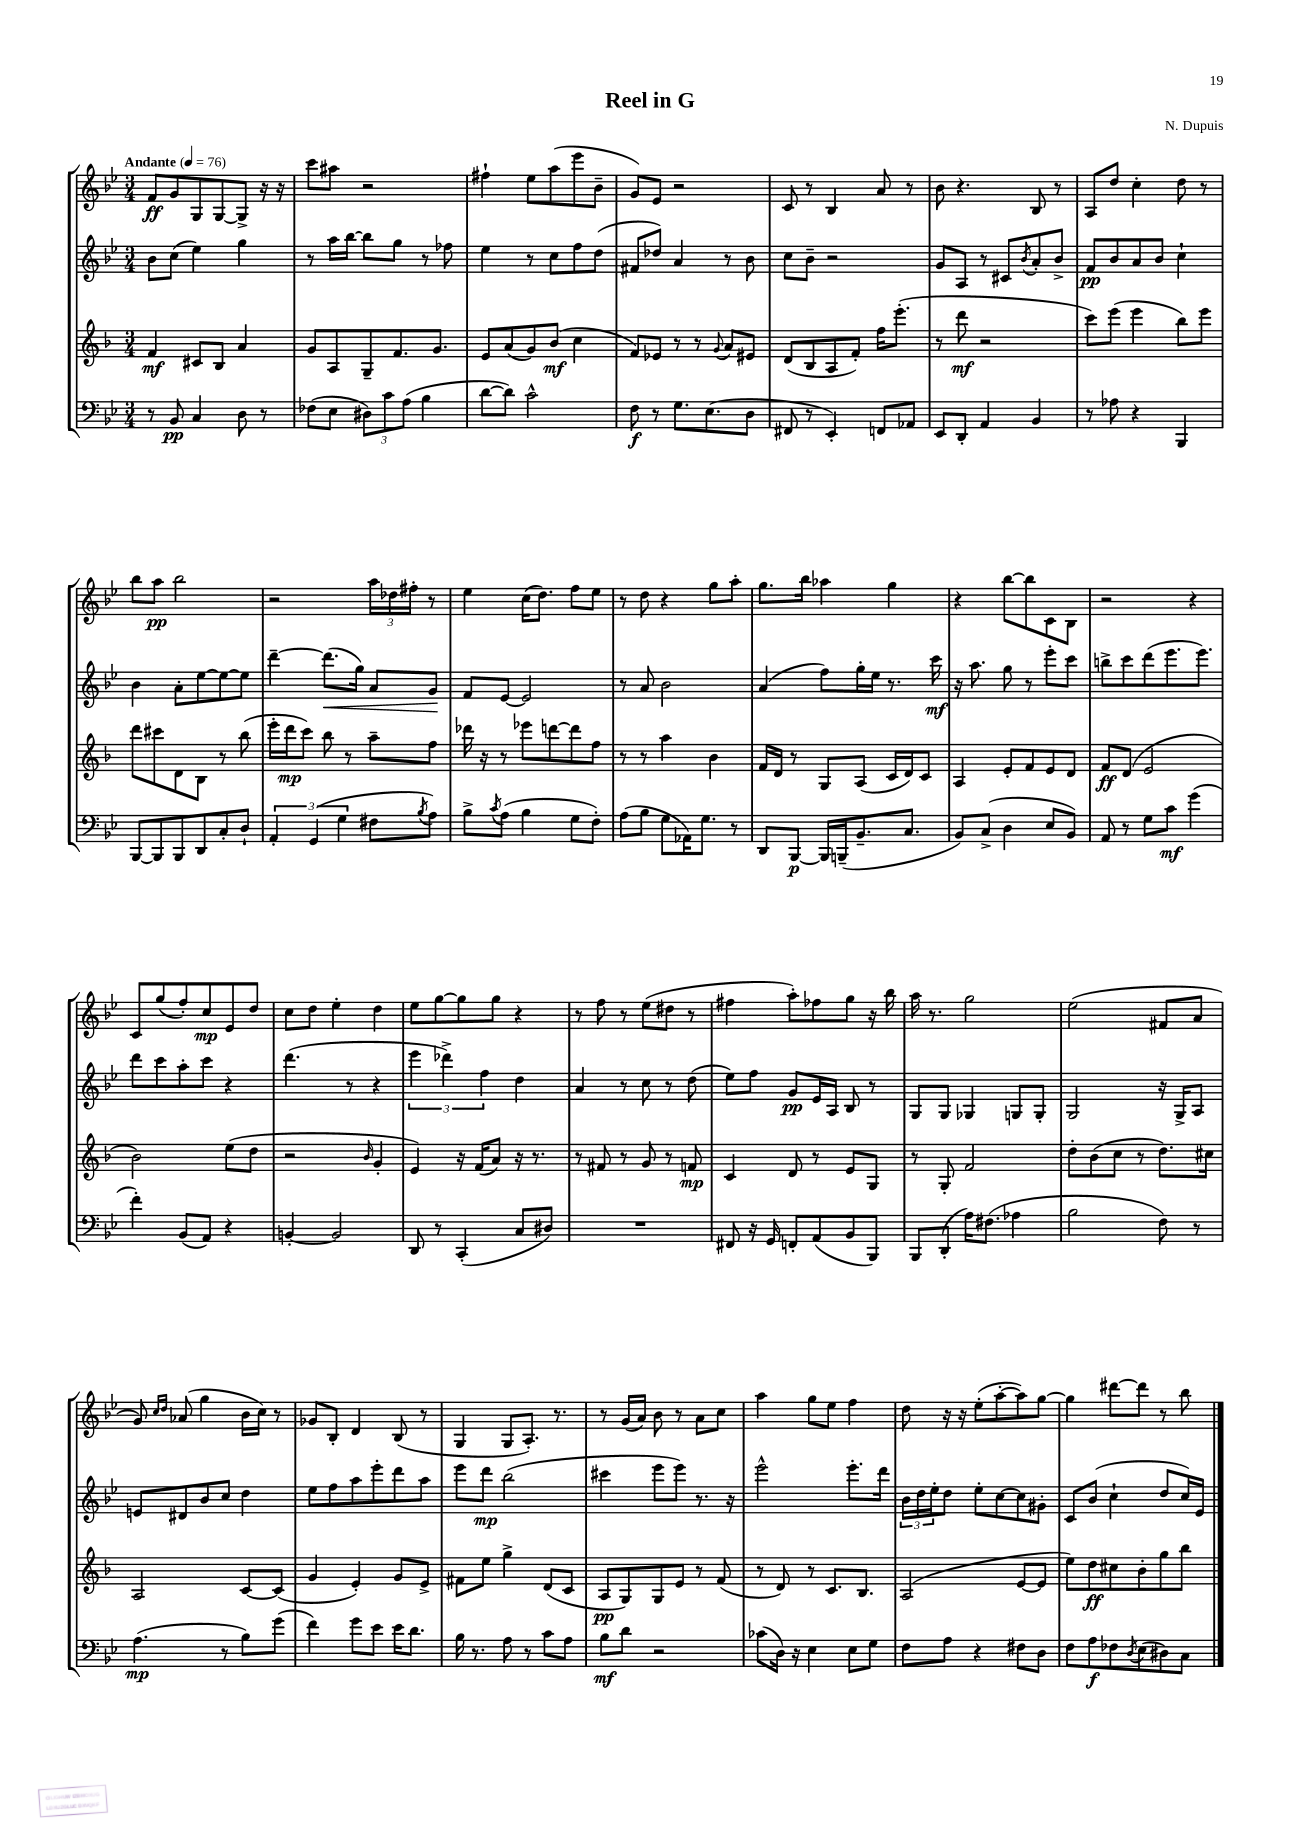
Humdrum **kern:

**kern	**dynam	**kern	**dynam	**kern	**dynam	**kern	**dynam
*part4	*part4	*part3	*part3	*part2	*part2	*part1	*part1
*staff4	*staff4	*staff3	*staff3	*staff2	*staff2	*staff1	*staff1
*clefF4	*	*clefG2	*	*clefG2	*	*clefG2	*
*k[b-e-]	*	*k[b-]	*	*k[b-e-]	*	*k[b-e-]	*
*M3/4	*	*M3/4	*	*M3/4	*	*M3/4	*
*MM76	*	*MM76	*	*MM76	*	*MM76	*
=1	=1	=1	=1	=1	=1	=1	=1
!	!	!	!	!	!	!LO:TX:a:B:t=Andante	!
8r	.	4f/	mf	8b-\L	.	8f/L	ff
8BB-/	pp	.	.	(8cc\J	.	8g/	.
4C/	.	8c#X/L	.	4ee-\)	.	8G/	.
.	.	8B-/J	.	.	.	[8G/	.
8D\	.	4a/	.	4gg\	.	8G^/J]	.
8r	.	.	.	.	.	16r	.
.	.	.	.	.	.	16r	.
=2	=2	=2	=2	=2	=2	=2	=2
(8F-X\L	.	8g/L	.	8r	.	8ccc\L	.
8E-\J	.	8A/	.	16aa\LL	.	8aa#X\J	.
.	.	.	.	[16bb-\JJ	.	.	.
12D#X\L)	.	8G~/	.	8bb-\L]	.	2r	.
12c\	.	.	.	.	.	.	.
.	.	8.f/	.	8gg\J	.	.	.
(12A\J	.	.	.	.	.	.	.
4B-\	.	.	.	8r	.	.	.
.	.	8.g/J	.	.	.	.	.
.	.	.	.	8ff-X\	.	.	.
=3	=3	=3	=3	=3	=3	=3	=3
[8d\L	.	8e/L	.	4ee-\	.	4ff#X`\	.
8d\J])	.	(8a/	.	.	.	.	.
2c^^\	.	8g/)	.	8r	.	8ee-\L	.
.	.	(8b-/J	mf	8cc\L	.	(8aa\	.
.	.	4cc\	.	8ff\	.	8eee-\	.
.	.	.	.	(8dd\J	.	8b-~\J	.
=4	=4	=4	=4	=4	=4	=4	=4
8F\	f	8f/L)	.	8f#X/L	.	8g/L)	.
8r	.	8e-X/J	.	8dd-X/J)	.	8e-/J	.
8.G\L	.	8r	.	4a/	.	2r	.
.	.	8r	.	.	.	.	.
(8.E-\	.	.	.	.	.	.	.
.	.	8qqg/	.	.	.	.	.
.	.	8a/L	.	8r	.	.	.
8D\J	.	8e#X/J	.	8b-\	.	.	.
=5	=5	=5	=5	=5	=5	=5	=5
8FF#X/	.	(8d/L	.	8cc\L	.	8c/	.
8r	.	8B-/	.	8b-~\J	.	8r	.
4EE-'/)	.	8A/	.	2r	.	4B-/	.
.	.	8f'/J)	.	.	.	.	.
8FFn/L	.	16ff\KL	.	.	.	8a/	.
.	.	(8.eee'\J	.	.	.	.	.
8AA-X/J	.	.	.	.	.	8r	.
=6	=6	=6	=6	=6	=6	=6	=6
8EE-/L	.	8r	.	8g/L	.	8b-\	.
8DD'/J	.	8ddd\	mf	8A/J	.	4.r	.
4AA/	.	2r	.	8r	.	.	.
.	.	.	.	8c#X/L	.	.	.
.	.	.	.	8qb-/	.	.	.
4BB-/	.	.	.	8a'/	.	8B-/	.
.	.	.	.	8b-^/J	.	8r	.
=7	=7	=7	=7	=7	=7	=7	=7
8r	.	8ccc\L)	.	8f/L	pp	8A/L	.
8A-X\	.	(8eee\J	.	8b-/	.	8dd/J	.
4r	.	4eee\	.	8a/	.	4cc'\	.
.	.	.	.	8b-/J	.	.	.
4BBB-/	.	8bb-\L)	.	4cc`\	.	8dd\	.
.	.	8eee\J	.	.	.	8r	.
!!LO:LB:g=z
=8	=8	=8	=8	=8	=8	=8	=8
[8BBB-/L	.	8ddd\L	.	4b-\	.	8bb-\L	.
8BBB-/]	.	8ccc#X\	.	.	.	8aa\J	pp
8BBB-/	.	8d\	.	8a'\L	.	2bb-\	.
8DD/	.	8B-\J	.	[8ee-\	.	.	.
8C'/	.	8r	.	8ee-\_	.	.	.
8D`/J	.	(8bb-\	.	8ee-\J]	.	.	.
=9	=9	=9	=9	=9	=9	=9	=9
6AA'/	.	16eee'\LL	.	[4ddd~\	.	2r	.
.	.	16ddd\J	mp	.	.	.	.
.	.	8ccc\J)	.	.	.	.	.
(6GG/	.	.	.	.	.	.	.
!	!	!	!	!	!LO:HP:b	!	!
.	.	8bb-\	.	(8.ddd\L]	<	.	.
6G\	.	.	.	.	.	.	.
.	.	8r	.	.	.	.	.
.	.	.	.	16gg\Jk)	.	.	.
8F#X\L	.	8aa~\L	.	8a/L	.	24aa\LL	.
.	.	.	.	.	.	24dd-X\	.
.	.	.	.	.	.	24ff#X'\JJ	.
8qB-/	.	.	.	.	.	.	.
8A\J)	.	8ff\J	.	8g/J	.	8r	.
.	.	.	.	.	[	.	.
=10	=10	=10	=10	=10	=10	=10	=10
8B-^\L	.	16ddd-X\	.	8f/L	.	4ee-\	.
.	.	16r	.	.	.	.	.
8qc/	.	.	.	.	.	.	.
(8A\J	.	8r	.	[8e-/J	.	.	.
4B-\	.	8eee-X\L	.	2e-/]	.	(16cc\KL	.
.	.	.	.	.	.	8.dd\J)	.
.	.	[8dddn\	.	.	.	.	.
8G\L	.	8ddd\]	.	.	.	8ff\L	.
8F'\J)	.	8ff\J	.	.	.	8ee-\J	.
=11	=11	=11	=11	=11	=11	=11	=11
(8A\L	.	8r	.	8r	.	8r	.
8B-\J	.	8r	.	8a/	.	8dd\	.
8G\L	.	4aa\	.	2b-\	.	4r	.
16AA-X\K)	.	.	.	.	.	.	.
8.G\J	.	.	.	.	.	.	.
.	.	4b-\	.	.	.	8gg\L	.
8r	.	.	.	.	.	8aa'\J	.
=12	=12	=12	=12	=12	=12	=12	=12
8DD/L	.	16f/LL	.	(4a/	.	8.gg\L	.
.	.	16d/JJ	.	.	.	.	.
[8BBB-/J	p	8r	.	.	.	.	.
.	.	.	.	.	.	16bb-\Jk	.
16BBB-/LL]	.	8G/L	.	8ff\L)	.	4aa-X\	.
(16BBBn~/J	.	.	.	.	.	.	.
8.BB-~/	.	(8A/J	.	16gg'\L	.	.	.
.	.	.	.	16ee-\JJ	.	.	.
.	.	16c/LL	.	8.r	.	4gg\	.
8.C/J	.	16d/J)	.	.	.	.	.
.	.	8c/J	.	.	.	.	.
.	.	.	.	16ccc\	mf	.	.
=13	=13	=13	=13	=13	=13	=13	=13
8BB-/L)	.	4A/	.	16r	.	4r	.
.	.	.	.	8.aa\	.	.	.
(8C^/J	.	.	.	.	.	.	.
4D\	.	8e'/L	.	8gg\	.	[8bb-\L	.
.	.	8f/	.	8r	.	8bb-\]	.
8E-/L	.	8e/	.	8eee-'\L	.	8c\	.
8BB-/J)	.	8d/J	.	8ccc\J	.	8B-\J	.
=14	=14	=14	=14	=14	=14	=14	=14
8AA/	.	8f/L	ff	8bbn^\L	.	2r	.
8r	.	(8d/J	.	8ccc\	.	.	.
8G\L	.	2e/	.	(8ddd\	.	.	.
8c\J	mf	.	.	8.eee-\	.	.	.
(4g\	.	.	.	.	.	4r	.
.	.	.	.	8.eee-\J)	.	.	.
!!LO:LB:g=z
=15	=15	=15	=15	=15	=15	=15	=15
4f'\)	.	2b-\)	.	8ddd\L	.	8c/L	.
.	.	.	.	8ccc\	.	(8gg/	.
(8BB-/L	.	.	.	8aa'\	.	8ff'/)	.
8AA/J)	.	.	.	8ccc\J	.	8cc/	mp
4r	.	(8ee\L	.	4r	.	8e-/	.
.	.	8dd\J	.	.	.	8dd/J	.
=16	=16	=16	=16	=16	=16	=16	=16
[4BBn'/	.	2r	.	(4.ddd\	.	8cc\L	.
.	.	.	.	.	.	8dd\J	.
2BB/]	.	.	.	.	.	4ee-'\	.
.	.	.	.	8r	.	.	.
.	.	16qqb-/	.	.	.	.	.
.	.	4g'/	.	4r	.	4dd\	.
=17	=17	=17	=17	=17	=17	=17	=17
8DD/	.	4e/)	.	6eee-\	.	8ee-\L	.
8r	.	.	.	.	.	[8gg\	.
.	.	.	.	6ddd-X^\)	.	.	.
(4CC'/	.	16r	.	.	.	8gg\]	.
.	.	(16f/KL	.	.	.	.	.
.	.	.	.	6ff\	.	.	.
.	.	8a/J)	.	.	.	8gg\J	.
8C/L	.	16r	.	4dd\	.	4r	.
.	.	8.r	.	.	.	.	.
8D#X/J)	.	.	.	.	.	.	.
=18	=18	=18	=18	=18	=18	=18	=18
2.r	.	8r	.	4a/	.	8r	.
.	.	8f#X/	.	.	.	8ff\	.
.	.	8r	.	8r	.	8r	.
.	.	8g/	.	8cc\	.	(8ee-\L	.
.	.	8r	.	8r	.	8dd#X\J	.
.	.	8fn/	mp	(8dd\	.	8r	.
=19	=19	=19	=19	=19	=19	=19	=19
8FF#X/	.	4c/	.	8ee-\L)	.	4ff#X\	.
16r	.	.	.	8ff\J	.	.	.
16GG/	.	.	.	.	.	.	.
8FFn'/L	.	8d/	.	8g/L	pp	8aa'\L)	.
(8AA/	.	8r	.	16e-/L	.	8ff-X\	.
.	.	.	.	16A/JJ	.	.	.
8BB-/	.	8e/L	.	8B-/	.	8gg\J	.
8BBB-/J)	.	8G/J	.	8r	.	16r	.
.	.	.	.	.	.	16bb-\	.
=20	=20	=20	=20	=20	=20	=20	=20
8BBB-/L	.	8r	.	8G/L	.	16aa\	.
.	.	.	.	.	.	8.r	.
(8DD'/J	.	8G'/	.	8G/J	.	.	.
16A\KL)	.	2f/	.	4G-X/	.	2gg\	.
(8.F#X\J	.	.	.	.	.	.	.
4A-X\	.	.	.	8Gn/L	.	.	.
.	.	.	.	8G'/J	.	.	.
=21	=21	=21	=21	=21	=21	=21	=21
2B-\	.	8dd'\L	.	2G/	.	(2ee-\	.
.	.	(8b-\	.	.	.	.	.
.	.	8cc\J	.	.	.	.	.
.	.	8r	.	.	.	.	.
8F\)	.	8.dd\L)	.	16r	.	8f#X/L	.
.	.	.	.	16G^/KL	.	.	.
8r	.	.	.	8A/J	.	8a/J	.
.	.	16cc#X\Jk	.	.	.	.	.
!!LO:LB:g=z
=22	=22	=22	=22	=22	=22	=22	=22
(4.A\	mp	2A/	.	8en/L	.	8g/)	.
.	.	.	.	.	.	16qqcc/LL	.
.	.	.	.	.	.	16qqdd/JJ	.
.	.	.	.	8d#X/	.	(8a-X/	.
.	.	.	.	8b-/	.	4gg\	.
8r	.	.	.	8cc/J	.	.	.
8B-\L)	.	[8c/L	.	4dd\	.	16b-\LL	.
.	.	.	.	.	.	16cc\JJ)	.
(8g\J	.	(8c/J]	.	.	.	8r	.
=23	=23	=23	=23	=23	=23	=23	=23
4f\)	.	4g/	.	8ee-\L	.	8g-X/L	.
.	.	.	.	8ff\	.	8B-'/J	.
8g\L	.	4e'/)	.	8aa\	.	4d/	.
8e-\J	.	.	.	8eee-'\	.	.	.
16e-\KL	.	8g/L	.	8ddd\	.	(8B-/	.
8.d\J	.	.	.	.	.	.	.
.	.	8e^/J	.	8aa\J	.	8r	.
=24	=24	=24	=24	=24	=24	=24	=24
16B-\	.	8f#X\L	.	8eee-\L	.	4G/	.
8.r	.	.	.	.	.	.	.
.	.	8ee\J	.	8ddd\J	mp	.	.
8A\	.	4gg^\	.	(2bb-\	.	8G/L	.
8r	.	.	.	.	.	8.A'/J)	.
8c\L	.	(8d/L	.	.	.	.	.
.	.	.	.	.	.	8.r	.
8A\J	.	8c/J	.	.	.	.	.
=25	=25	=25	=25	=25	=25	=25	=25
8B-\L	mf	8A/L	pp	4ccc#X\	.	8r	.
8d\J	.	8G/)	.	.	.	(16g/LL	.
.	.	.	.	.	.	16a/JJ)	.
2r	.	8G/	.	8eee-\L	.	8b-\	.
.	.	8e/J	.	8eee-\J)	.	8r	.
.	.	8r	.	8.r	.	8a\L	.
.	.	(8f/	.	.	.	8cc\J	.
.	.	.	.	16r	.	.	.
=26	=26	=26	=26	=26	=26	=26	=26
(8c-X\L	.	8r	.	2eee-^^\	.	4aa\	.
16D\Jk)	.	8d/)	.	.	.	.	.
16r	.	.	.	.	.	.	.
4E-\	.	8r	.	.	.	8gg\L	.
.	.	8.c/L	.	.	.	8ee-\J	.
8E-\L	.	.	.	8.eee-'\L	.	4ff\	.
.	.	8.B-/J	.	.	.	.	.
8G\J	.	.	.	.	.	.	.
.	.	.	.	16ddd\Jk	.	.	.
=27	=27	=27	=27	=27	=27	=27	=27
8F\L	.	(2A/	.	24b-\LL	.	8dd\	.
.	.	.	.	24dd\	.	.	.
.	.	.	.	24ee-'\J	.	.	.
8A\J	.	.	.	8dd\J	.	16r	.
.	.	.	.	.	.	16r	.
4r	.	.	.	8ee-'\L	.	(8ee-'\L	.
.	.	.	.	[8cc\	.	[8aa'\	.
8F#X\L	.	[8e/L	.	8cc\]	.	8aa\])	.
8D\J	.	8e/J]	.	8g#X'\J	.	[8gg\J	.
=28	=28	=28	=28	=28	=28	=28	=28
8F\L	.	8ee\L)	.	8c/L	.	4gg\]	.
8A\	f	8dd\	ff	(8b-/J	.	.	.
8F-X\	.	8cc#X\	.	4cc`\	.	[8ddd#X\L	.
8qD/	.	.	.	.	.	.	.
(8E-\	.	8b-'\	.	.	.	8ddd#\J]	.
8D#X\)	.	8gg\	.	8dd/L	.	8r	.
8C\J	.	8bb-\J	.	16cc/L)	.	8bb-\	.
.	.	.	.	16e-/JJ	.	.	.
==	==	==	==	==	==	==	==
*-	*-	*-	*-	*-	*-	*-	*-
